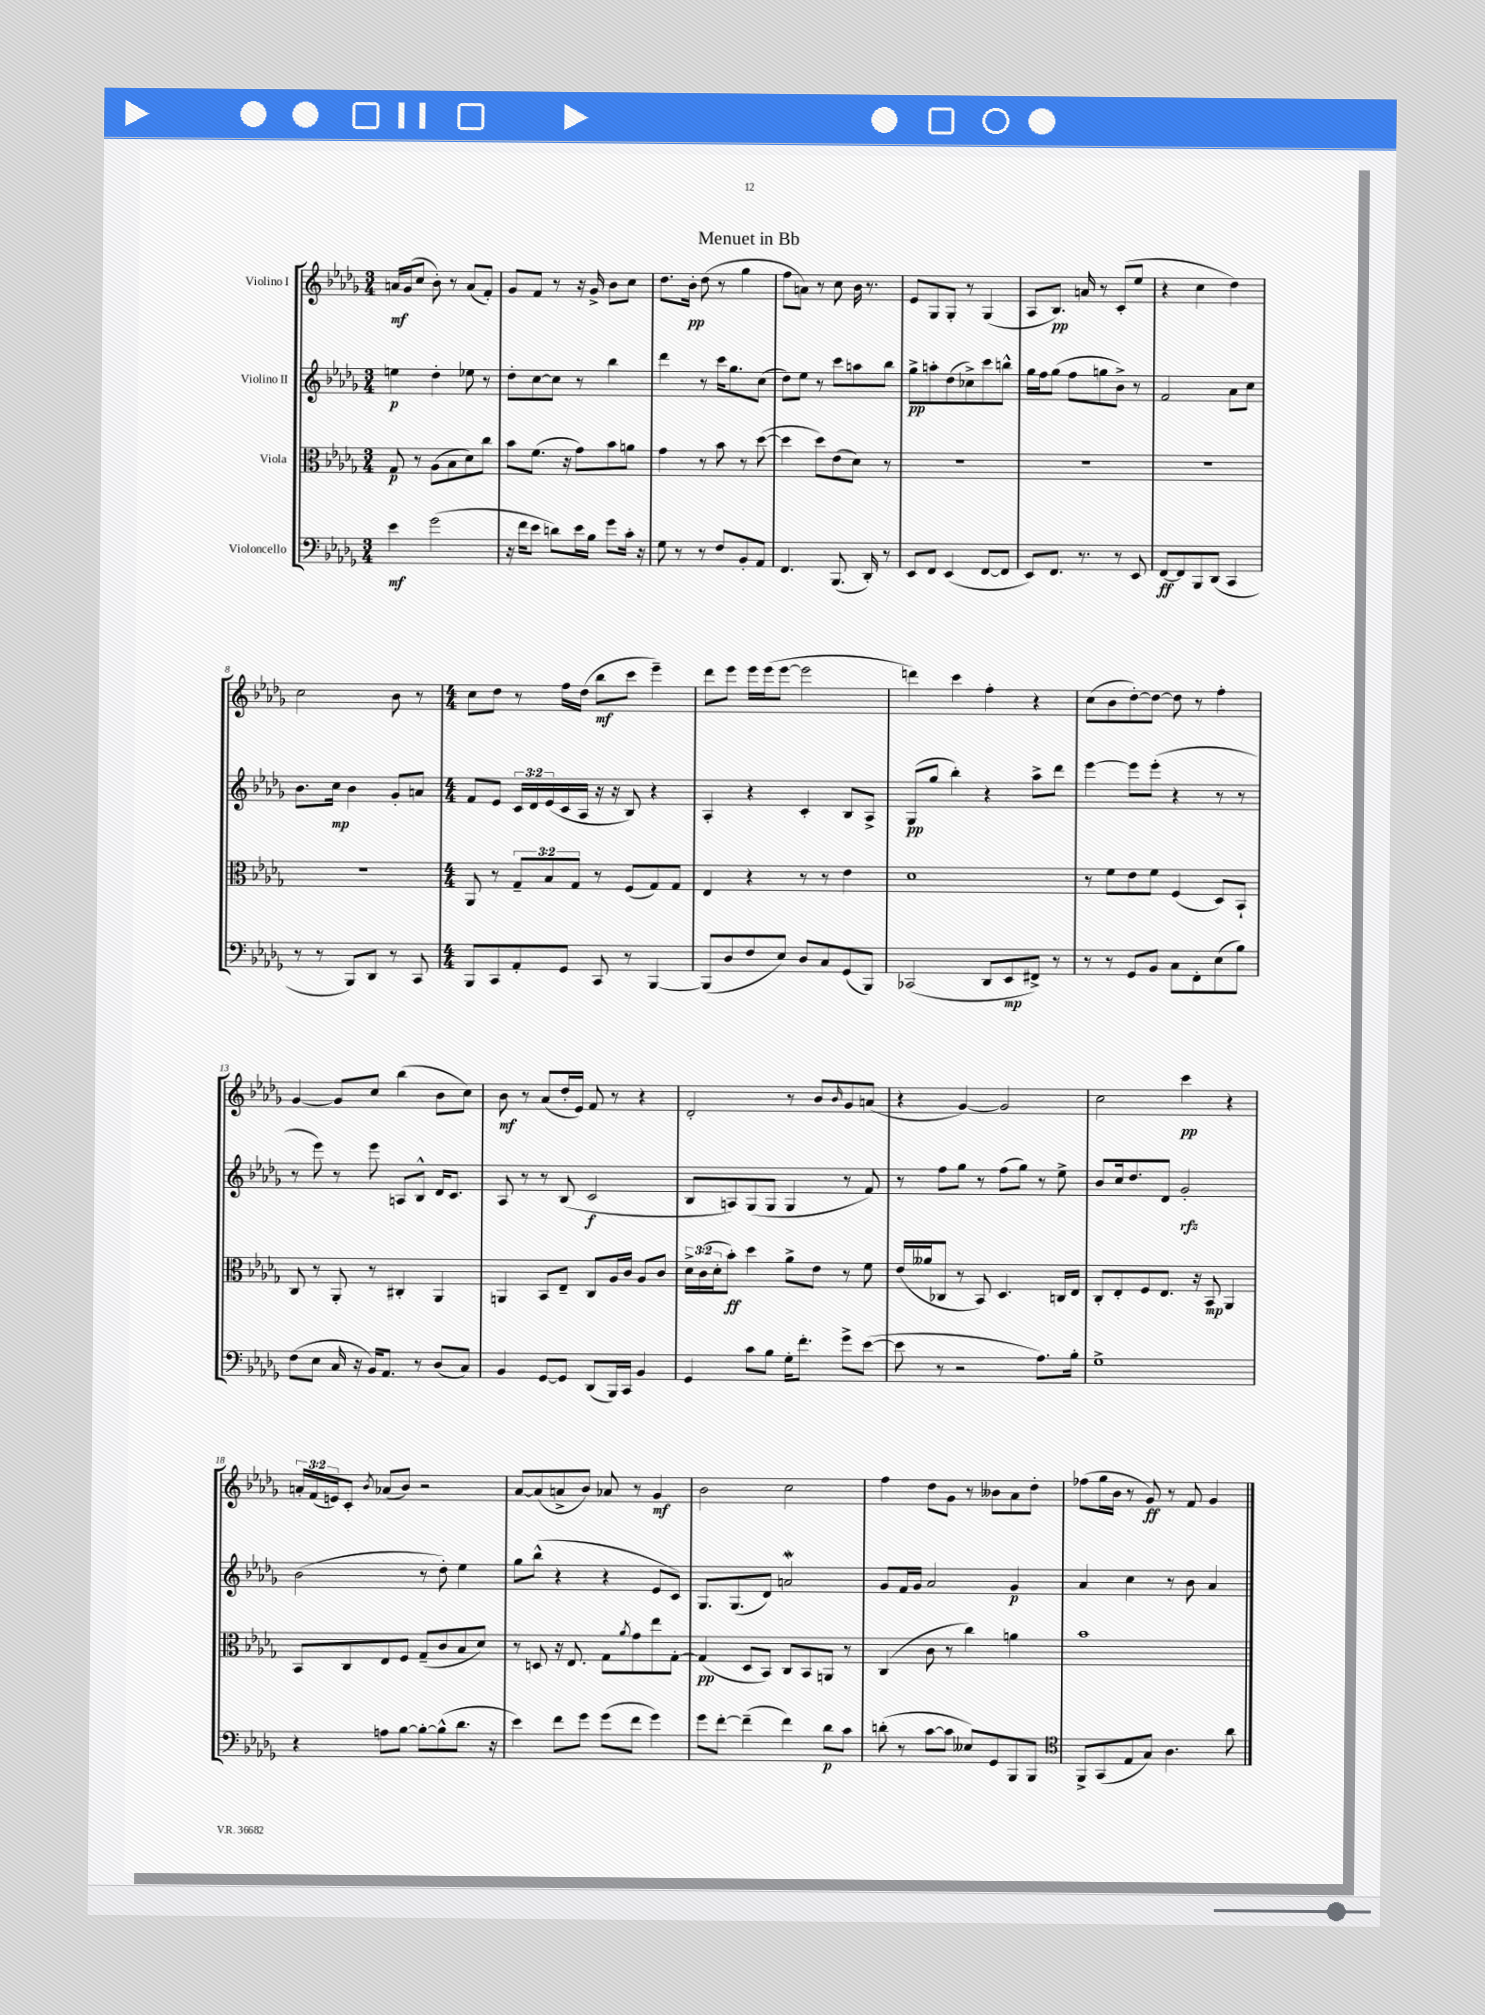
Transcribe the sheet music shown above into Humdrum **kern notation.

**kern	**dynam	**kern	**dynam	**kern	**dynam	**kern	**dynam
*part4	*part4	*part3	*part3	*part2	*part2	*part1	*part1
*staff4	*staff4	*staff3	*staff3	*staff2	*staff2	*staff1	*staff1
*I"Violoncello	*	*I"Viola	*	*I"Violino II	*	*I"Violino I	*
*clefF4	*	*clefC3	*	*clefG2	*	*clefG2	*
*k[b-e-a-d-g-]	*	*k[b-e-a-d-g-]	*	*k[b-e-a-d-g-]	*	*k[b-e-a-d-g-]	*
*M3/4	*	*M3/4	*	*M3/4	*	*M3/4	*
=1	=1	=1	=1	=1	=1	=1	=1
4e-\	mf	8G-/	p	4een\	p	16an/LL	mf
.	.	.	.	.	.	(16g-/J	.
.	.	8r	.	.	.	8cc/J	.
(2g-\	.	(8A-\L	.	4dd-'\	.	8b-'\)	.
.	.	8B-\	.	.	.	8r	.
.	.	8d-\)	.	8ee-X\	.	(8a/L	.
.	.	8cc\J	.	8r	.	8f'/J)	.
=2	=2	=2	=2	=2	=2	=2	=2
16r	.	8b-\L	.	8dd-'\L	.	8g-/L	.
16f\KL	.	.	.	.	.	.	.
8e-\J	.	(8.f\J	.	[8cc\	.	8f/J	.
8dn\L)	.	.	.	8cc\J]	.	8r	.
.	.	16r	.	.	.	.	.
16e-\L	.	8g-\L)	.	8r	.	16r	.
16B-\JJ	.	.	.	.	.	16g-^/	.
8g-\L	.	8b-\	.	4bb-\	.	8b-\L	.
16c'\Jk	.	8an\J	.	.	.	8cc\J	.
16r	.	.	.	.	.	.	.
=3	=3	=3	=3	=3	=3	=3	=3
8G-\	.	4g-\	.	4ddd-\	.	8.dd-\L	.
8r	.	.	.	.	.	.	.
.	.	.	.	.	.	16b-'\Jk	pp
8r	.	8r	.	8r	.	(8dd-\	.
8F/L	.	8b-\	.	16ccc\KL	.	8r	.
.	.	.	.	8.gg-\	.	.	.
8BB-'/	.	8r	.	.	.	4gg-\	.
8AA-/J	.	([8dd-\	.	(8cc\J	.	.	.
=4	=4	=4	=4	=4	=4	=4	=4
4.FF/	.	4dd-\]	.	8dd-\L)	.	8ff\L	.
.	.	.	.	8ee-\J	.	8an\J)	.
.	.	8dd-\L)	.	8r	.	8r	.
(8.BBB-/	.	(8e-\	.	8ccc\L	.	8cc\	.
.	.	8d-\J)	.	8aan\	.	16b-\	.
16DD-'/)	.	.	.	.	.	8.r	.
8r	.	8r	.	8bb-\J	.	.	.
=5	=5	=5	=5	=5	=5	=5	=5
8EE-/L	.	2.r	.	8gg-^\L	pp	8e-/L	.
8FF/J	.	.	.	8aan'\	.	8G-/	.
(4EE-/	.	.	.	(8dd-\	.	8G-'/J	.
.	.	.	.	8cc-X^\)	.	8r	.
[8FF/L	.	.	.	8ccc\	.	(4G-/	.
8FF/J]	.	.	.	8bbn^^\J	.	.	.
=6	=6	=6	=6	=6	=6	=6	=6
8EE-/L)	.	2.r	.	16gg-\LL	.	8A-/L	.
.	.	.	.	16ff\J	.	.	.
8.FF/J	.	.	.	(8gg-\J	.	8.B-/J)	pp
.	.	.	.	8ff\L	.	.	.
8.r	.	.	.	.	.	16an/	.
.	.	.	.	8ggn\	.	8r	.
8r	.	.	.	8b-^\J)	.	(8c'/L	.
8EE-/	.	.	.	8r	.	8ee-/J	.
=7	=7	=7	=7	=7	=7	=7	=7
[8FF/L	ff	2.r	.	2f/	.	4r	.
8FF/]	.	.	.	.	.	.	.
8BBB-/	.	.	.	.	.	4cc\	.
(8DD-/J	.	.	.	.	.	.	.
4CC/	.	.	.	8a-\L	.	4dd-\)	.
.	.	.	.	8cc\J	.	.	.
!!LO:LB:g=z
=8	=8	=8	=8	=8	=8	=8	=8
8r	.	2.r	.	8.b-\L	.	2cc\	.
8r	.	.	.	.	.	.	.
.	.	.	.	16cc\Jk	mp	.	.
8BBB-/L)	.	.	.	4b-\	.	.	.
8DD-/J	.	.	.	.	.	.	.
8r	.	.	.	8g-'/L	.	8b-\	.
8CC/	.	.	.	8an/J	.	8r	.
=9	=9	=9	=9	=9	=9	=9	=9
*M4/4	*	*M4/4	*	*M4/4	*	*M4/4	*
8BBB-/L	.	8AA-/	.	8f/L	.	8cc\L	.
8CC/	.	8r	.	8e-/J	.	8dd-\J	.
8AA-'/	.	12G-~/L	.	24c/LL	.	8r	.
.	.	.	.	24d-/	.	.	.
.	.	12B-/	.	(24e-/	.	.	.
8GG-/J	.	.	.	16c/	.	16ff\LL	.
.	.	12G-/J	.	.	.	.	.
.	.	.	.	16A-/JJ	.	(16dd-\JJ	.
8CC/	.	8r	.	16r	.	8bb-\L	mf
.	.	.	.	16r	.	.	.
8r	.	(8F/L	.	8B-/)	.	8ccc\J	.
[4BBB-/	.	8G-/)	.	4r	.	4eee-~\)	.
.	.	8G-/J	.	.	.	.	.
=10	=10	=10	=10	=10	=10	=10	=10
(8BBB-/L]	.	4E-/	.	4A-'/	.	8ddd-\L	.
8D-/	.	.	.	.	.	8eee-\J	.
8F/	.	4r	.	4r	.	16eee-\LL	.
.	.	.	.	.	.	(16eee-\J	.
8E-/J)	.	.	.	.	.	[8eee-\J	.
8D-/L	.	8r	.	4c'/	.	2eee-\]	.
8C/	.	8r	.	.	.	.	.
(8GG-/	.	4e-\	.	8B-/L	.	.	.
8BBB-/J)	.	.	.	8A-^/J	.	.	.
=11	=11	=11	=11	=11	=11	=11	=11
(2CC-X/	.	1d-	.	(8G-/L	pp	4dddn\)	.
.	.	.	.	8gg-/J	.	.	.
.	.	.	.	4bb-'\)	.	4ccc\	.
8DD-/L	.	.	.	4r	.	4ff'\	.
8EE-/	mp	.	.	.	.	.	.
8FF#X^/J)	.	.	.	8aa-^\L	.	4r	.
8r	.	.	.	8ddd-\J	.	.	.
=12	=12	=12	=12	=12	=12	=12	=12
8r	.	8r	.	[4eee-\	.	(8cc\L	.
8r	.	8f\L	.	.	.	8b-\	.
8GG-/L	.	8e-\	.	8eee-\L]	.	[8dd-'\)	.
8BB-/J	.	8f\J	.	(8eee-'\J	.	8dd-\J_	.
8C\L	.	(4F/	.	4r	.	8dd-\]	.
8FF'\	.	.	.	.	.	8r	.
(8E-\	.	8D-/L)	.	8r	.	4ff'\	.
8B-\J)	.	8BB-`/J	.	8r	.	.	.
!!LO:LB:g=z
=13	=13	=13	=13	=13	=13	=13	=13
(8F\L	.	8C/	.	8r	.	[4g-/	.
8E-\J	.	8r	.	8eee-\)	.	.	.
16C/	.	8AA-'/	.	8r	.	8g-/L]	.
16r	.	.	.	.	.	.	.
16BB-/KL)	.	8r	.	8eee-\	.	8cc/J	.
8.AA-/J	.	.	.	.	.	.	.
.	.	4C#X'/	.	8An/L	.	(4bb-\	.
8r	.	.	.	8B-^^/J	.	.	.
(8D-/L	.	4AA-/	.	16d-/KL	.	8b-\L	.
.	.	.	.	8.c/J	.	.	.
8C/J)	.	.	.	.	.	8cc\J)	.
=14	=14	=14	=14	=14	=14	=14	=14
4BB-/	.	4AAn/	.	8A-/	.	8b-\	mf
.	.	.	.	8r	.	8r	.
[8GG-/L	.	8BB-/L	.	8r	.	(8a-/L	.
8GG-/J]	.	8E-~/J	.	(8B-/	.	16dd-'/L	.
.	.	.	.	.	.	16e-/JJ)	.
(8DD-/L	.	8C/L	.	2c/	f	8f/	.
16BBB-/L)	.	16A-/L	.	.	.	8r	.
16CC/JJ	.	16c/JJ	.	.	.	.	.
4BB-/	.	8A-/L	.	.	.	4r	.
.	.	8c/J	.	.	.	.	.
=15	=15	=15	=15	=15	=15	=15	=15
4GG-/	.	24d-^\LL	.	8B-/L	.	2d-'/	.
.	.	(24c\	.	.	.	.	.
.	.	24d-'\J	.	.	.	.	.
.	.	8b-'\J)	ff	8An/)	.	.	.
8c\L	.	4dd-\	.	(8G-/	.	.	.
8B-\J	.	.	.	8G-/J	.	.	.
16G-'\KL	.	8a-^\L	.	4G-/	.	8r	.
8.f'\J	.	.	.	.	.	.	.
.	.	8e-\J	.	.	.	8b-/L	.
.	.	.	.	.	.	16qqb-/	.
8g-^\L	.	8r	.	8r	.	8g-/	.
([8e-\J	.	8f\	.	8f/)	.	(8an/J	.
=16	=16	=16	=16	=16	=16	=16	=16
8e-\]	.	(16e-/LL	.	8r	.	4r	.
.	.	16a--X/J	.	.	.	.	.
8r	.	8C-X/J	.	8ff\L	.	.	.
2r	.	8r	.	8gg-\J	.	[4g-/)	.
.	.	8BB-/)	.	8r	.	.	.
.	.	4.D-/	.	(8ff\L	.	2g-/]	.
.	.	.	.	8gg-\J)	.	.	.
8.A-\L)	.	.	.	8r	.	.	.
.	.	16Cn/LL	.	8ee-^\	.	.	.
16B-'\Jk	.	16E-/JJ	.	.	.	.	.
=17	=17	=17	=17	=17	=17	=17	=17
1G-^	.	8C'/L	.	8b-/L	.	2cc\	.
.	.	8E-'/	.	16cc/k	.	.	.
.	.	.	.	8.dd-/	.	.	.
.	.	8F/	.	.	.	.	.
.	.	8.E-/J	.	8d-/J	.	.	.
.	.	.	.	2g-'/	rfz	4ccc\	pp
.	.	16r	.	.	.	.	.
.	.	8BB-/	mp	.	.	.	.
.	.	4AA-/	.	.	.	4r	.
!!LO:LB:g=z
=18	=18	=18	=18	=18	=18	=18	=18
4r	.	8BB-/L	.	(2b-\	.	24an'/LL	.
.	.	.	.	.	.	(24f/	.
.	.	.	.	.	.	24en/J)	.
.	.	8C/	.	.	.	8c'/J	.
.	.	.	.	.	.	8qb-/	.
8An\L	.	8E-/	.	.	.	(8a-X/L	.
[8B-\J	.	8F/J	.	.	.	8b-/J)	.
8B-'\L_	.	(8G-~/L	.	8r	.	2r	.
(8B-^^\]	.	8c/	.	8dd-'\)	.	.	.
8.d-\J	.	8B-/	.	4ee-\	.	.	.
.	.	8d-/J)	.	.	.	.	.
16r	.	.	.	.	.	.	.
=19	=19	=19	=19	=19	=19	=19	=19
4e-\)	.	8r	.	8gg-\L	.	[8a-/L	.
.	.	8Dn/	.	(8bb-^^\J	.	(8a-/]	.
8f\L	.	16r	.	4r	.	8an^/	.
.	.	8.E-/	.	.	.	.	.
8g-\J	.	.	.	.	.	8b-/J)	.
(8g-\L	.	8G-\L	.	4r	.	8a-X/	.
.	.	8qa-/	.	.	.	.	.
8f\J	.	8g-\	.	.	.	8r	.
4g-\)	.	8ee-\	.	8e-/L	.	4g-/	mf
.	.	[8G-'\J	.	8c/J)	.	.	.
=20	=20	=20	=20	=20	=20	=20	=20
8g-\L	.	(4G-/]	pp	8.G-/L	.	2b-\	.
[8f'\J	.	.	.	.	.	.	.
.	.	.	.	(8.G-/	.	.	.
(4f~\]	.	8D-/L	.	.	.	.	.
.	.	8BB-/J)	.	8d-/J)	.	.	.
4f\)	.	8C/L	.	2anW/	.	2cc\	.
.	.	8BB-/	.	.	.	.	.
8d-\L	p	8AAn/J	.	.	.	.	.
8c\J	.	8r	.	.	.	.	.
=21	=21	=21	=21	=21	=21	=21	=21
(8dn'\	.	(4C/	.	8g-/L	.	4ff\	.
8r	.	.	.	16f/L	.	.	.
.	.	.	.	16g-/JJ	.	.	.
[8c\L	.	8c\	.	2a-/	.	8dd-\L	.
8c\J]	.	8r	.	.	.	8g-\J	.
8E--X/L)	.	4cc\)	.	.	.	8r	.
8GG-/	.	.	.	.	.	8b--X\L	.
8BBB-/	.	4an\	.	4g-/	p	8a-\	.
8BBB-/J	.	.	.	.	.	8dd-'\J	.
=22	=22	=22	=22	=22	=22	=22	=22
*clefC4	*	*	*	*	*	*	*
8FF^/L	.	1b-	.	4a-/	.	(8ff-X\L	.
(8GG-/	.	.	.	.	.	16gg-\L	.
.	.	.	.	.	.	16b-\JJ	.
8E-/	.	.	.	4cc\	.	8r	.
8G-/J)	.	.	.	.	.	8g-/)	ff
4.A-\	.	.	.	8r	.	8r	.
.	.	.	.	8b-\	.	8f/	.
.	.	.	.	4a-/	.	4g-/	.
8a-\	.	.	.	.	.	.	.
==	==	==	==	==	==	==	==
*-	*-	*-	*-	*-	*-	*-	*-
